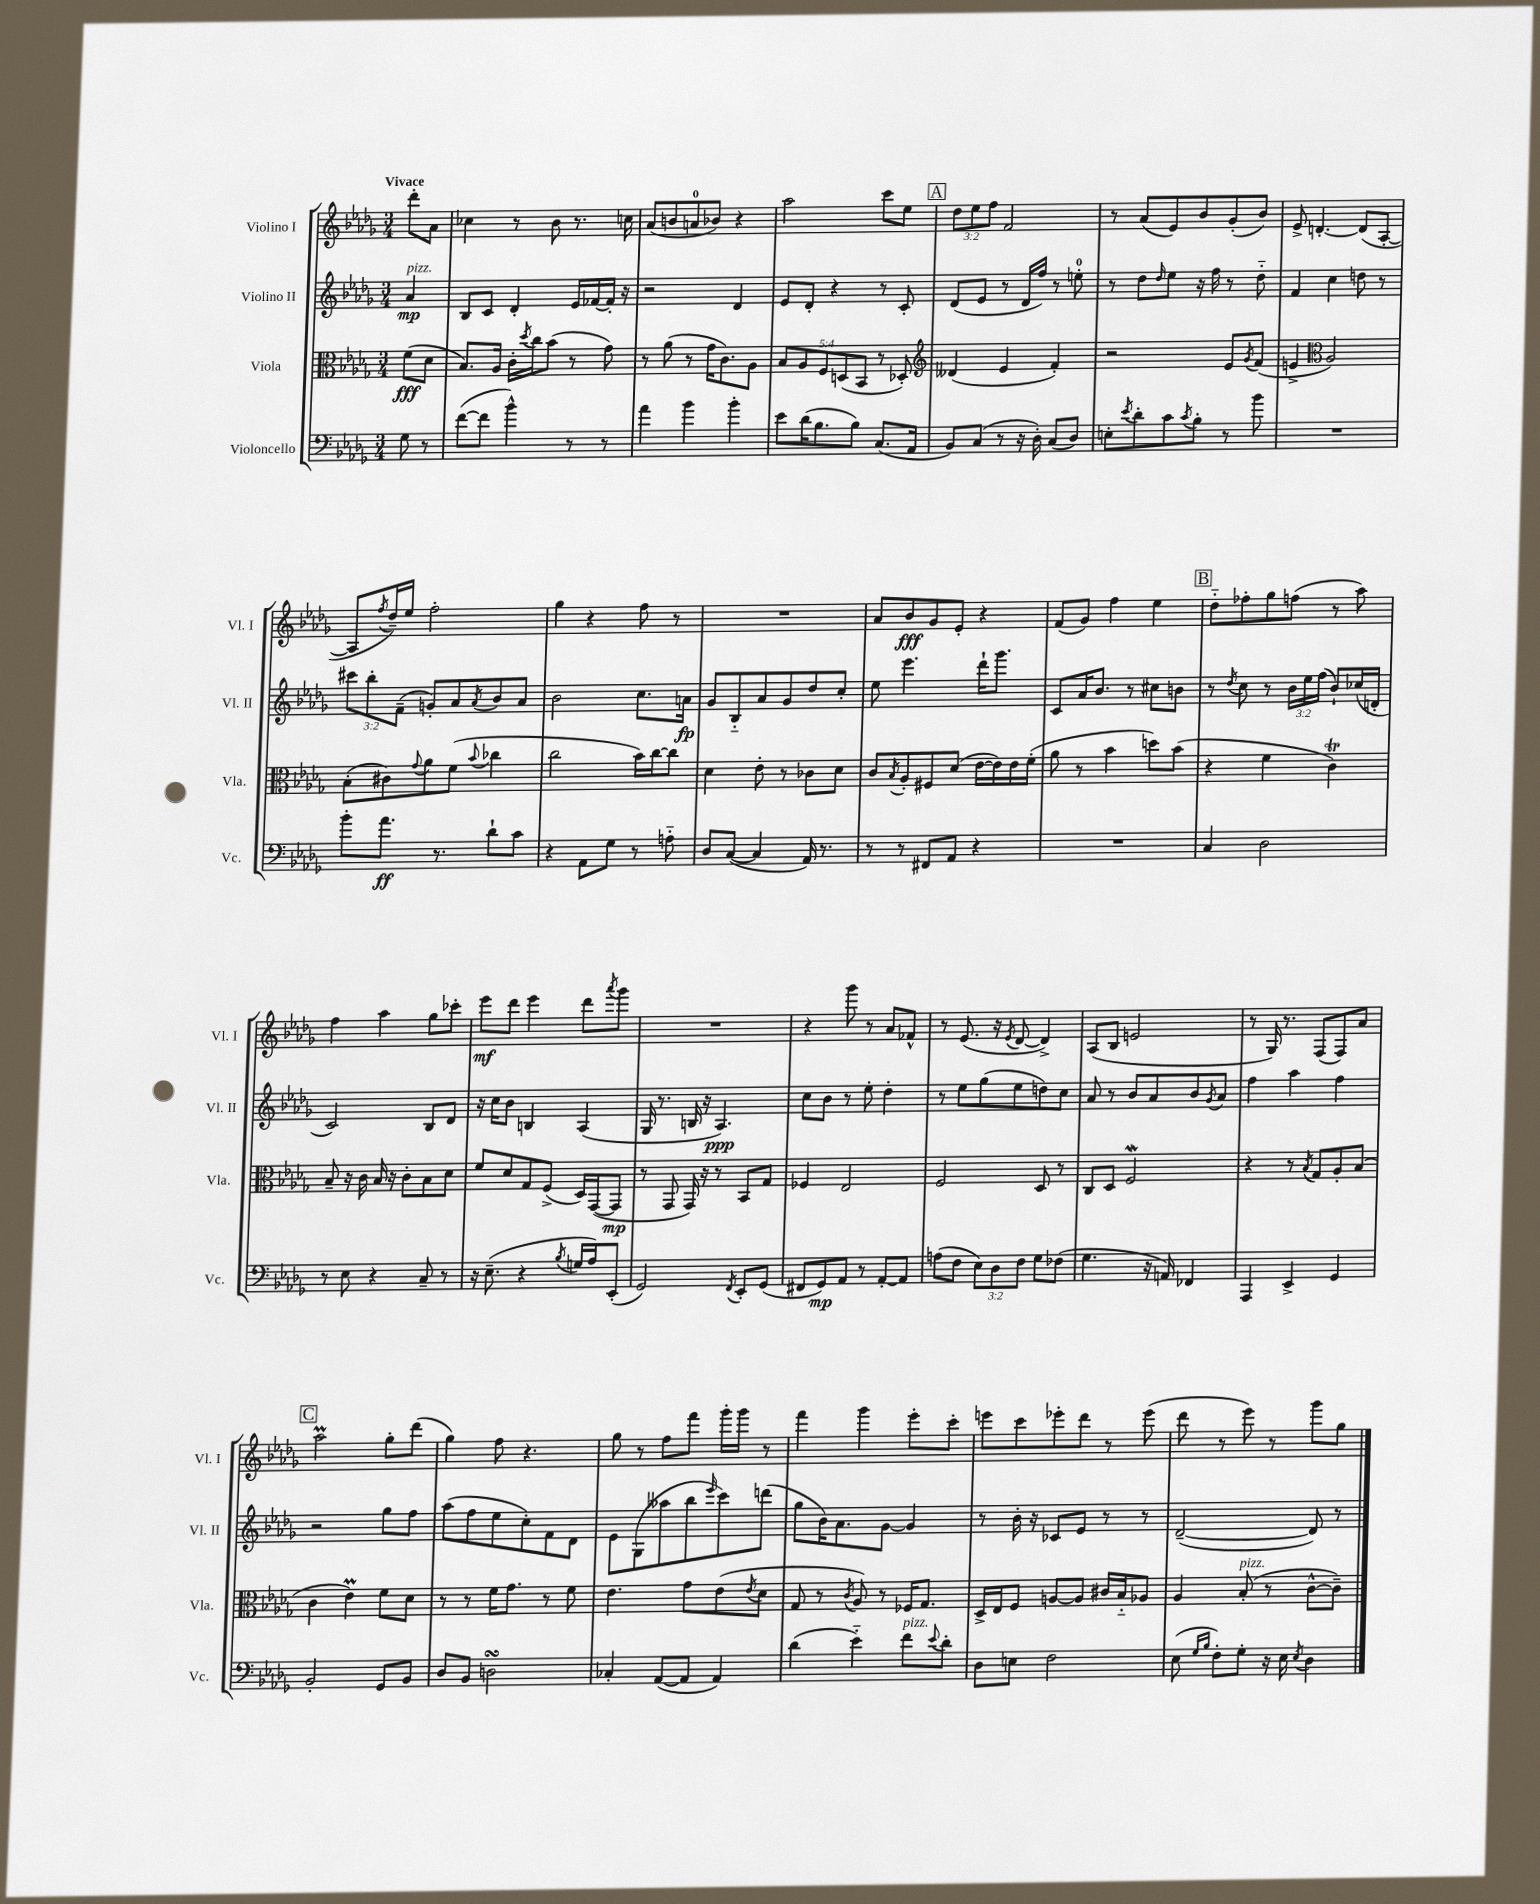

**kern	**kern	**kern	**kern
*staff4	*staff3	*staff2	*staff1
*clefF4	*clefC3	*clefG2	*clefG2
*k[b-e-a-d-g-]	*k[b-e-a-d-g-]	*k[b-e-a-d-g-]	*k[b-e-a-d-g-]
*M3/4	*M3/4	*M3/4	*M3/4
8G-\	(8f\L	4a-/	8ddd-'\L
8r	8d-\J	.	8a-\J
=	=	=	=
([8f\L	8.B-/L)	8B-/L	4cc-\
8f\]J	.	8c/J	.
.	16A-/Jk	.	.
4b-^^\)	16c'\LL	4d-'/	8r
.	8qdd-/	.	.
.	16cc\J	.	.
.	(8b-\J	.	8b-\
8r	8r	16e-/LL	8.r
.	.	[16f-/	.
8r	8g-\)	16f-'/]JJ	.
.	.	16r	16cc\
=	=	=	=
4a-\	8r	2r	(8a-/L
.	(8a-\	.	8b/
4b-\	8r	.	8a/
.	16g-\LK	.	8b-/J)
.	8.c\)	.	.
4b-'\	.	4d-/	4r
.	8A-\J	.	.
=	=	=	=
8e-\L	10B-/L	8e-/L	2aa-\
.	10A-/	.	.
(16d-\K	.	8d-'/J	.
8.B-\	.	.	.
.	10F/	.	.
.	.	4r	.
.	(10D/	.	.
8B-\J)	.	.	.
.	10BB-/J	.	.
(8.C/L	8r	8r	8ccc\L
.	8D-'/)	8c'/	8ee-\J
16AA-/Jk	.	.	.
=	=	=	=
*	*clefG2	*	*
8BB-/L)	(4d--/	(8d-/L	12dd-\L
.	.	.	12ee-\
(8C/J	.	8e-/J	.
.	.	.	12ff\J
8r	4e-/	8r	2f/
16r	.	16d-/LL	.
16D-'\)	.	16ff/JJ)	.
(8C/L	4f'/)	8r	.
8D-/J)	.	8ee'\	.
=	=	=	=
8E'\L	2r	8r	8r
8qe-/	.	.	.
8d-'\	.	8dd-\L	(8a-/L
.	.	16qqdd-/	.
8c\	.	8ee-\J	8e-/)
8qc/	.	.	.
8B-'\J	.	16r	8b-/
.	.	16ff\	.
8r	8e-/L	8r	(8g-'/
.	8qg-/	.	.
8b-\	(8f/J	8dd-'~\	8b-/J)
=	=	=	=
2.r	4e^/	4f/	8e-^/
.	.	.	[4.d'/
*	*clefC3	*	*
.	2A-/)	4cc\	.
.	.	8dd\	(8d/]L
.	.	8r	[8A-'/J
=	=	=	=
8b-'\L	(8B-'\L	12ccc#\L	8A-/]L
.	.	12bb-'\	.
.	.	.	8qff/
8.a-\J	8c#\)	.	16dd-~/L)
.	.	(12f~\J	.
.	.	.	16ee-/JJ
.	8qqg-/	.	.
.	8a-\	8g'/L)	2ff'\
8.r	.	.	.
.	(8f\J	8a-/	.
.	8qqb-/	8qa-/	.
8d-`\L	4cc-\	8b-/	.
8c\J	.	8a-/J	.
=	=	=	=
4r	2cc\	2b-\	4gg-\
8AA-\L	.	.	4r
8G-\J	.	.	.
8r	16b-\LL)	8.cc\L	8ff\
.	[16cc\J	.	.
8A'~\	8cc\]J	.	8r
.	.	16a\Jk	.
=	=	=	=
8D-/L	4d-\	8g-/L	2.r
([8C/J	.	8B-'~/	.
4C/]	8e-'\	8a-/	.
.	8r	8g-/	.
16AA-/)	8c-\L	8dd-/	.
8.r	.	.	.
.	8d-\J	8cc'/J	.
=	=	=	=
8r	8c/L	8ee-\	8a-/L
.	8qB-/	.	.
8r	8A-'/	4.eee-\	8b-/
8FF#/L	8F#/	.	8g-/
8AA-/J	(8d-/J	.	8e-'/J
4r	[16e-\LL	16ddd-`\LK	4r
.	16e-\])	8.ggg-\J	.
.	16e-\	.	.
.	(16f'\JJ	.	.
=	=	=	=
2.r	8a-\	8c/L	(8f/L
.	8r	16a-/K	8g-/J)
.	.	8.b-/J	.
.	4b-\	.	4ff\
.	.	8r	.
.	8dd\L)	8cc#\L	4ee-\
.	(8b-\J	8b\J	.
=	=	=	=
4C/	4r	8r	8dd-'~\L
.	.	8qdd-/	.
.	.	8cc\	8ff-'\
2D-\	4f\	8r	8gg-\
.	.	24b-\LL	(8ff\J
.	.	24ee-\	.
.	.	(24ff\JJ	.
.	4c\)	8b-`/L)	8r
.	.	(16cc-/L	8aa-\)
.	.	16d'/JJ	.
=	=	=	=
8r	8B-~/	2c/)	4ff\
8E-\	16r	.	.
.	16c\	.	.
4r	16B-/	.	4aa-\
.	16r	.	.
.	8c'\L	.	.
8C~/	8B-\	8B-/L	8gg-\L
8r	8d-\J	8d-/J	8ccc-'\J
=	=	=	=
16r	8f/L	16r	8eee-\L
(8.E-~\	.	16cc\LK	.
.	8d-/	8b-\J	8ddd-\J
4r	8G-/	4B/	4eee-\
.	(8F^/J	.	.
8qB-/	.	.	.
16G/LL	16D-/LL)	(4A-/	8ddd-\L
16A-/J)	([16GG-/J	.	.
.	.	.	8qaaa-/
(8EE-'/J	8GG-/]J	.	8ggg-\J
=	=	=	=
2GG-/)	8r	16G-/	2.r
.	.	8.r	.
.	8GG-/	.	.
.	16GG-/)	16B/	.
.	16r	16r	.
.	8r	4.A-/)	.
8qFF/	.	.	.
8EE-'/L	8BB-/L	.	.
(8GG-/J	8G-/J	.	.
=	=	=	=
8FF#/L	4F-/	8cc\L	4r
8GG-/)	.	8b-\J	.
8AA-/J	2E-/	8r	8ggg-\
8r	.	8ee-'\	8r
[8AA-'/L	.	4dd-'\	8a-/L
8AA-/]J	.	.	8f-^^/J
=	=	=	=
(8A\L	2F/	8r	8r
8F\J	.	8ee-\L	(8.e-/
12E-\L)	.	(8gg-\	.
.	.	.	16r
12D-\	.	.	.
.	.	.	8qe-/
.	.	8ee-\	[8d-/
12F\J	.	.	.
8G-\L	8D-/	8dd\)	4d-^/])
(8F-\J	8r	8cc\J	.
=	=	=	=
4.G-\	8C/L	8a-/	(8A-/L
.	8D-/J	8r	8B-/J
.	2F/	8b-/L	2e/
16r	.	8a-/	.
16AA/)	.	.	.
4FF-/	.	8b-/	.
.	.	8qg-/	.
.	.	8a-/J	.
=	=	=	=
4AAA-/	4r	4ff\	8r
.	.	.	16G-/)
.	.	.	8.r
4EE-^/	8r	4aa-\	.
.	8qB-/	.	.
.	8G-/L	.	(8F/L
4GG-/	8A-'/	4ff\	8F/)
.	(8B-/J	.	8a-/J
=	=	=	=
2BB-'/	4c\	2r	2aa-\
.	4e-\)	.	.
8GG-/L	8f\L	8gg-\L	8gg-'\L
8BB-/J	8d-\J	8ff\J	(8ddd-\J
=	=	=	=
8D-/L	8r	(8aa-\L	4gg-\)
8BB-/J	8r	8ff\	.
2D\	16f\LK	8ee-\	8ff\
.	8.g-\J	.	.
.	.	8cc'\)	4.r
.	8r	8f\	.
.	8f\	8d-\J	.
=	=	=	=
4C-'/	4.e-\	8e-\L	8gg-\
.	.	(8G-\	8r
([8AA-/L	.	8aa--\	8ff\L
8AA-/]J	8g-\L	8bb-\	8fff\J
.	.	16qqeee-/	.
4AA-/)	(8e-\	8ccc\)	16ggg-'\LL
.	.	.	16ggg-\JJ
.	8qe-/	.	.
.	8d-\J	(8ddd\J	8r
=	=	=	=
(4d-\	8G-/	8gg-\L	4fff\
.	8r	16b-\K)	.
.	.	8.a-\	.
.	8qc/	.	.
4e-'~\)	8A-/)	.	4ggg-\
.	8r	[8g-\J	.
8f\L	16F-/LK	4g-/]	8eee-'\L
.	8.G-/J	.	.
8qqe-/	.	.	.
8d-'\J	.	.	8ccc'\J
=	=	=	=
8D-\L	16D-^/LL	8r	8eee\L
.	16E-/J	.	.
8E\J	8F/J	16b-'\	8ccc\
.	.	16r	.
2F\	[8A/L	8c-/L	8eee-'\
.	8A/]J	8e-/J	8ddd-\J
.	16c#/LL	8r	8r
.	16B-'~/J	.	.
.	8A-/J	8r	(8eee-\
=	=	=	=
(8E-\	4A-/	([2d-~/	8ddd-\
16qqG-/LL	.	.	.
16qqB-/JJ	.	.	.
8F'\L)	.	.	8r
8G-'\J	(8B-'/	.	8eee-\)
16r	8r	.	8r
16E-\	.	.	.
8qE-/	.	.	.
4D-\	[8c^^\L	8d-/])	8ggg-\L
.	8c~\]J)	8r	8gg-\J
==	==	==	==
*-	*-	*-	*-
